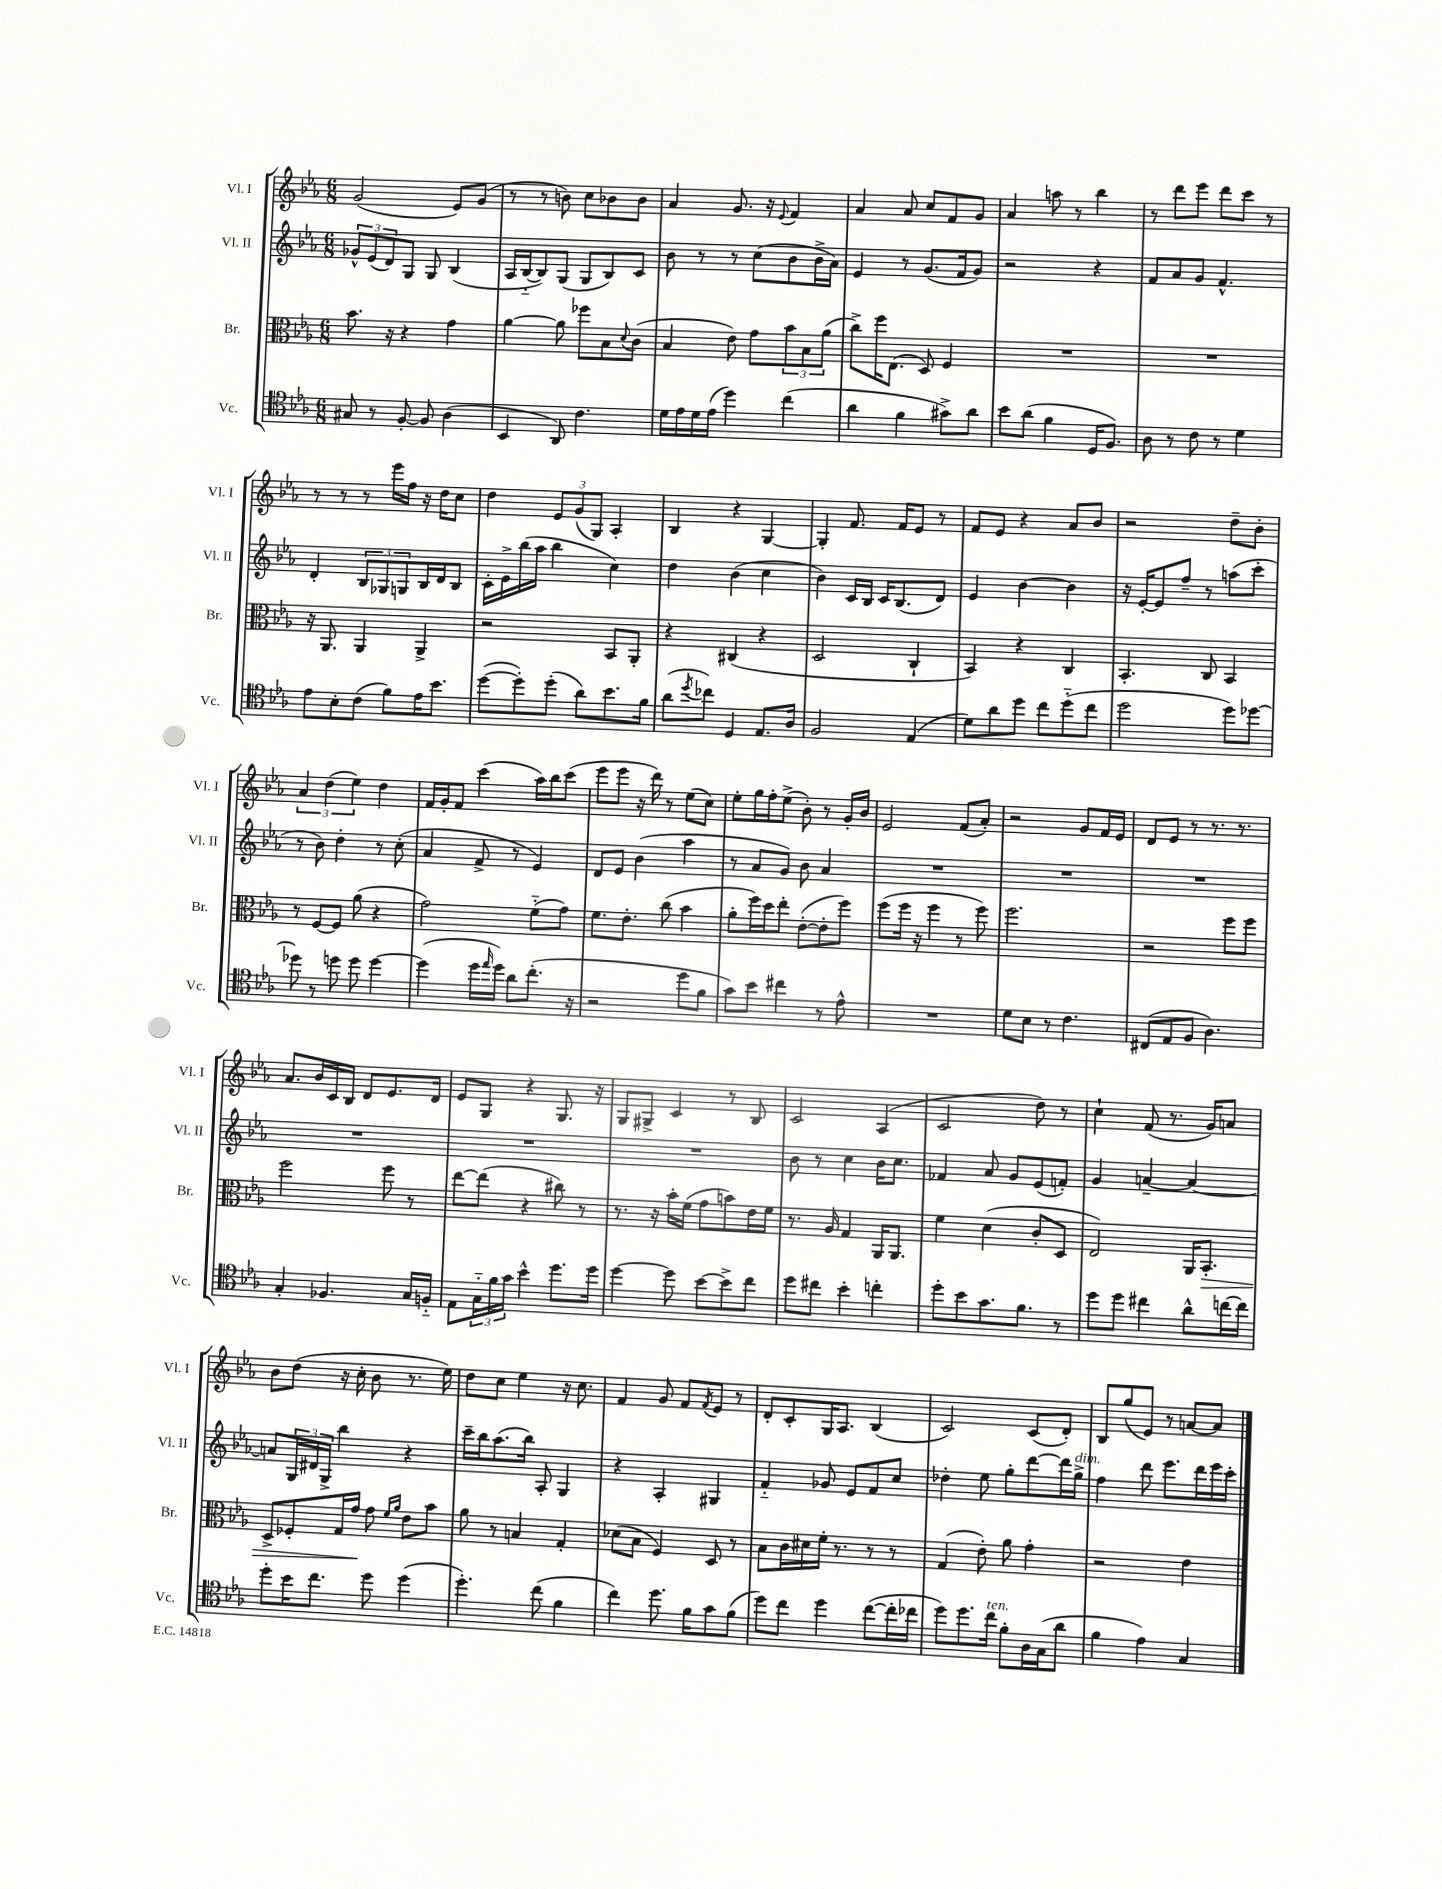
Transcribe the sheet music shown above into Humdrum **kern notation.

**kern	**kern	**kern	**kern
*staff4	*staff3	*staff2	*staff1
*clefC4	*clefC3	*clefG2	*clefG2
*k[b-e-a-]	*k[b-e-a-]	*k[b-e-a-]	*k[b-e-a-]
*M6/8	*M6/8	*M6/8	*M6/8
8G#	8.b-	12g-^^	(2g
.	.	(12e-	.
8r	.	.	.
.	.	12d)	.
.	16r	.	.
[8F'	4r	8G	.
8F]	.	8G	.
(4A-	4g	(4B-	8e-)
.	.	.	(8g
=	=	=	=
4BB-	[4a-	16A-	8r
.	.	[16B-'~	.
.	.	8B-])	8r
8AA-)	8a-]	(8G	8b)
4.c	8ff-	8G	8cc
.	8B-	8B-)	8b-
.	8qqd	.	.
.	(8c	8c	8b-
=	=	=	=
16d	4B-	8b-	4a-
16e-	.	.	.
16d	.	8r	.
(16e-	.	.	.
4dd)	8e-)	8r	8.g
.	8g	(8cc	.
.	.	.	16r
.	.	.	8qqe-
(4cc	12b-	8b-	4f
.	12B-	.	.
.	.	16b-^	.
.	(12a-	.	.
.	.	16a-)	.
=	=	=	=
4a-	8cc^)	4e-	4a-
.	16ff	.	.
.	(8.E-	.	.
4f	.	8r	8a-
.	8D)	(8.g	8cc
8g#^)	4F	.	8f
.	.	16f	.
8a-	.	8g)	8g
=	=	=	=
8b-	2.r	2r	4a-
(8a-	.	.	.
4f	.	.	8aa
.	.	.	8r
16D	.	4r	4bb-
8.F)	.	.	.
=	=	=	=
8A-	2.r	8f	8r
8r	.	8a-	8ddd
8c	.	8g	8eee-
8r	.	4.f^^	8ddd
4d	.	.	8ccc
.	.	.	8r
=	=	=	=
8e-	16r	4d'	8r
.	8.AA-	.	.
8B-'	.	.	8r
(8c	4AA-	12B-	8r
.	.	12G-	.
8f)	.	.	16eee-
.	.	12G	.
.	.	.	16ff
16e-	4AA-^	16B-	16r
8.b-	.	16d	16dd
.	.	8B-	8cc
=	=	=	=
([8dd	2r	16c'	4dd
.	.	16e-^	.
8dd'])	.	(16bb-	.
.	.	16aa-	.
(8dd'	.	4bb-	12e-
.	.	.	(12g
8a-)	.	.	.
.	.	.	12G)
8.b-	8BB-	4cc)	4A-'
.	8AA-'	.	.
16f	.	.	.
=	=	=	=
(8a-	4r	4dd	4B-
8qdd	.	.	.
8cc-)	.	.	.
4D	(4C#	(4b-	4r
8.E-	4r	4cc	[4G
16A-	.	.	.
=	=	=	=
2F	2D	4b-)	4G']
.	.	16c	8.f
.	.	16B-	.
.	.	16c	.
.	.	(8.B-	16f
(4E-	4C`	.	8e-
.	.	8d)	8r
=	=	=	=
8d)	4BB-)	4e-	8f
8a-	.	.	8e-
8dd	4r	[4b-	4r
8cc	.	.	.
(8dd'~	4C	4b-]	8a-
8cc	.	.	8b-
=	=	=	=
2dd	4.BB-'	16r	2r
.	.	[16e-'	.
.	.	8e-]	.
.	.	8ff~	.
.	8C	8r	.
8dd)	4BB-	(8aa	8dd~
[8dd-	.	8ccc'	8b-'
=	=	=	=
8dd-]	8r	8r	6a-
8r	[8F	8b-)	.
.	.	.	(6dd
8dd	8F]	4dd'	.
.	.	.	6ee-)
8dd	(8a-	.	.
[4dd	4r	8r	4dd
.	.	(8cc'	.
=	=	=	=
(4dd]	2g)	4a-	16f
.	.	.	16g'
.	.	.	8f
16dd	.	8f^	(4ccc
16qqee-	.	.	.
16dd)	.	.	.
8a-	.	8r	.
(8.cc'	(8f'~	4e-)	16aa-)
.	.	.	16bb-
.	8g)	.	(8ccc
16r	.	.	.
=	=	=	=
2r	8.f	8d	8eee-
.	.	8e-	8eee-
.	8.e-'	.	.
.	.	(4b-	16r
.	.	.	16ddd)
.	(8cc	.	8r
8dd	4b-	4aa-	(8ee-
8f	.	.	8cc)
=	=	=	=
8g)	8a-'	8r	8ee-'
8b-	16ff)	8a-	16gg
.	16dd	.	16ff'
4cc#	8ee-'	8g)	(8ee-^
.	([8e-'	8b-	8b-')
8r	8e-']	4a-	8r
8e-^^	8ff)	.	16g'
.	.	.	16b-
=	=	=	=
2.r	(8ff	2.r	2e-
.	16ff	.	.
.	16r	.	.
.	4ff	.	.
.	8r	.	(8f
.	8ff)	.	8a-')
=	=	=	=
8d	2.ff	2.r	2r
8B-	.	.	.
8r	.	.	.
4.c	.	.	.
.	.	.	8g
.	.	.	16f
.	.	.	16e-
=	=	=	=
(8C#	2r	2.r	8d
8E-	.	.	8e-
8F	.	.	8r
4.A-)	.	.	8.r
.	8ff	.	.
.	.	.	8.r
.	8ff	.	.
=	=	=	=
4G'	2ff	2.r	8.a-
.	.	.	16b-
4.F-	.	.	16c
.	.	.	16B-
.	.	.	8d
.	8ff	.	8.e-
16G	8r	.	.
16F'~	.	.	16d
=	=	=	=
8E-	[8ee-	2.r	8e-
24G'~	(8ee-]	.	8G
24f	.	.	.
24g	.	.	.
4b-^^	4r	.	4r
8.dd	8cc#)	.	8.G
.	8r	.	.
16dd	.	.	16r
=	=	=	=
[4dd	8.r	2.r	8G
.	.	.	8G#^
.	16r	.	.
8dd]	16b-'	.	4c
.	(16f	.	.
[8b-	8g	.	.
8b-^]	8b)	.	8r
8cc	16e-	.	8B-
.	16f	.	.
=	=	=	=
8dd	8.r	8b-	2c
8cc#	.	8r	.
.	16A-	.	.
4b-'	4G	4cc	.
4cc'	16AA-	16b-	(4A-
.	8.AA-	8.cc	.
=	=	=	=
8dd'	4f	4f-	2c
8b-	.	.	.
8.g	(4d	8a-	.
.	.	8g	.
8.f	.	.	.
.	8c'	(8e-	8dd)
8r	8D	8f')	8r
=	=	=	=
8dd	2E-)	4g	4cc`
8dd	.	.	.
4cc#	.	[4a~	(8f
.	.	.	8.r
8a-^^	16AA-	4a_	.
.	8.BB-'	.	16g)
[16cc	.	.	8a
16cc]	.	.	.
=	=	=	=
8dd'	8D^	8a]	8b-
16b-	8F-'	24G	(8dd
.	.	24d#	.
8.cc	.	.	.
.	.	24G^	.
.	16G	4bb-	16r
.	16g	.	16cc'
8dd	8g	.	8b-
.	16qqf	.	.
.	16qqa-	.	.
(4dd	8e-	4r	8.r
.	8b-	.	.
.	.	.	16ee-)
=	=	=	=
4.dd')	8a-	16ccc~	8dd
.	.	16bb-	.
.	8r	(8.aa-	8cc
.	4B	.	4ee-
.	.	16bb-)	.
(8cc	.	8A-'	.
4f	4G'	4G	16r
.	.	.	8.cc
=	=	=	=
4cc)	(8d-	4r	4f
.	8B-	.	.
8.dd	4F)	4A-'	8g
.	.	.	8f
16f	.	.	.
.	.	.	8qf
8g	8D	4G#	8e-
(8f	8r	.	8r
=	=	=	=
8dd)	8B-	4f'~	8d'
8cc	16c	.	8c'
.	16d#	.	.
4dd	16f'	8g-	16G
.	8.r	.	8.A-
.	.	8e-	.
([8cc	8r	8f	(4B-
16cc']	8r	8cc	.
16cc-	.	.	.
=	=	=	=
8dd)	(4G	4dd-'	2c)
8.dd	.	.	.
.	8e-')	8ee-	.
16cc	.	.	.
8f'	8a-	8gg'	.
16A-	4g'	[8ddd	(8c
(16G	.	.	.
8a-	.	16ddd]	8d')
.	.	16gg^	.
=	=	=	=
4f	2r	4ff	8B-
.	.	.	(8gg
4e-)	.	8ddd	8e-)
.	.	8.eee-	8r
4G	4e-	.	[8a
.	.	16ddd	.
.	.	16eee-	8a]
.	.	16ccc'	.
==	==	==	==
*-	*-	*-	*-
